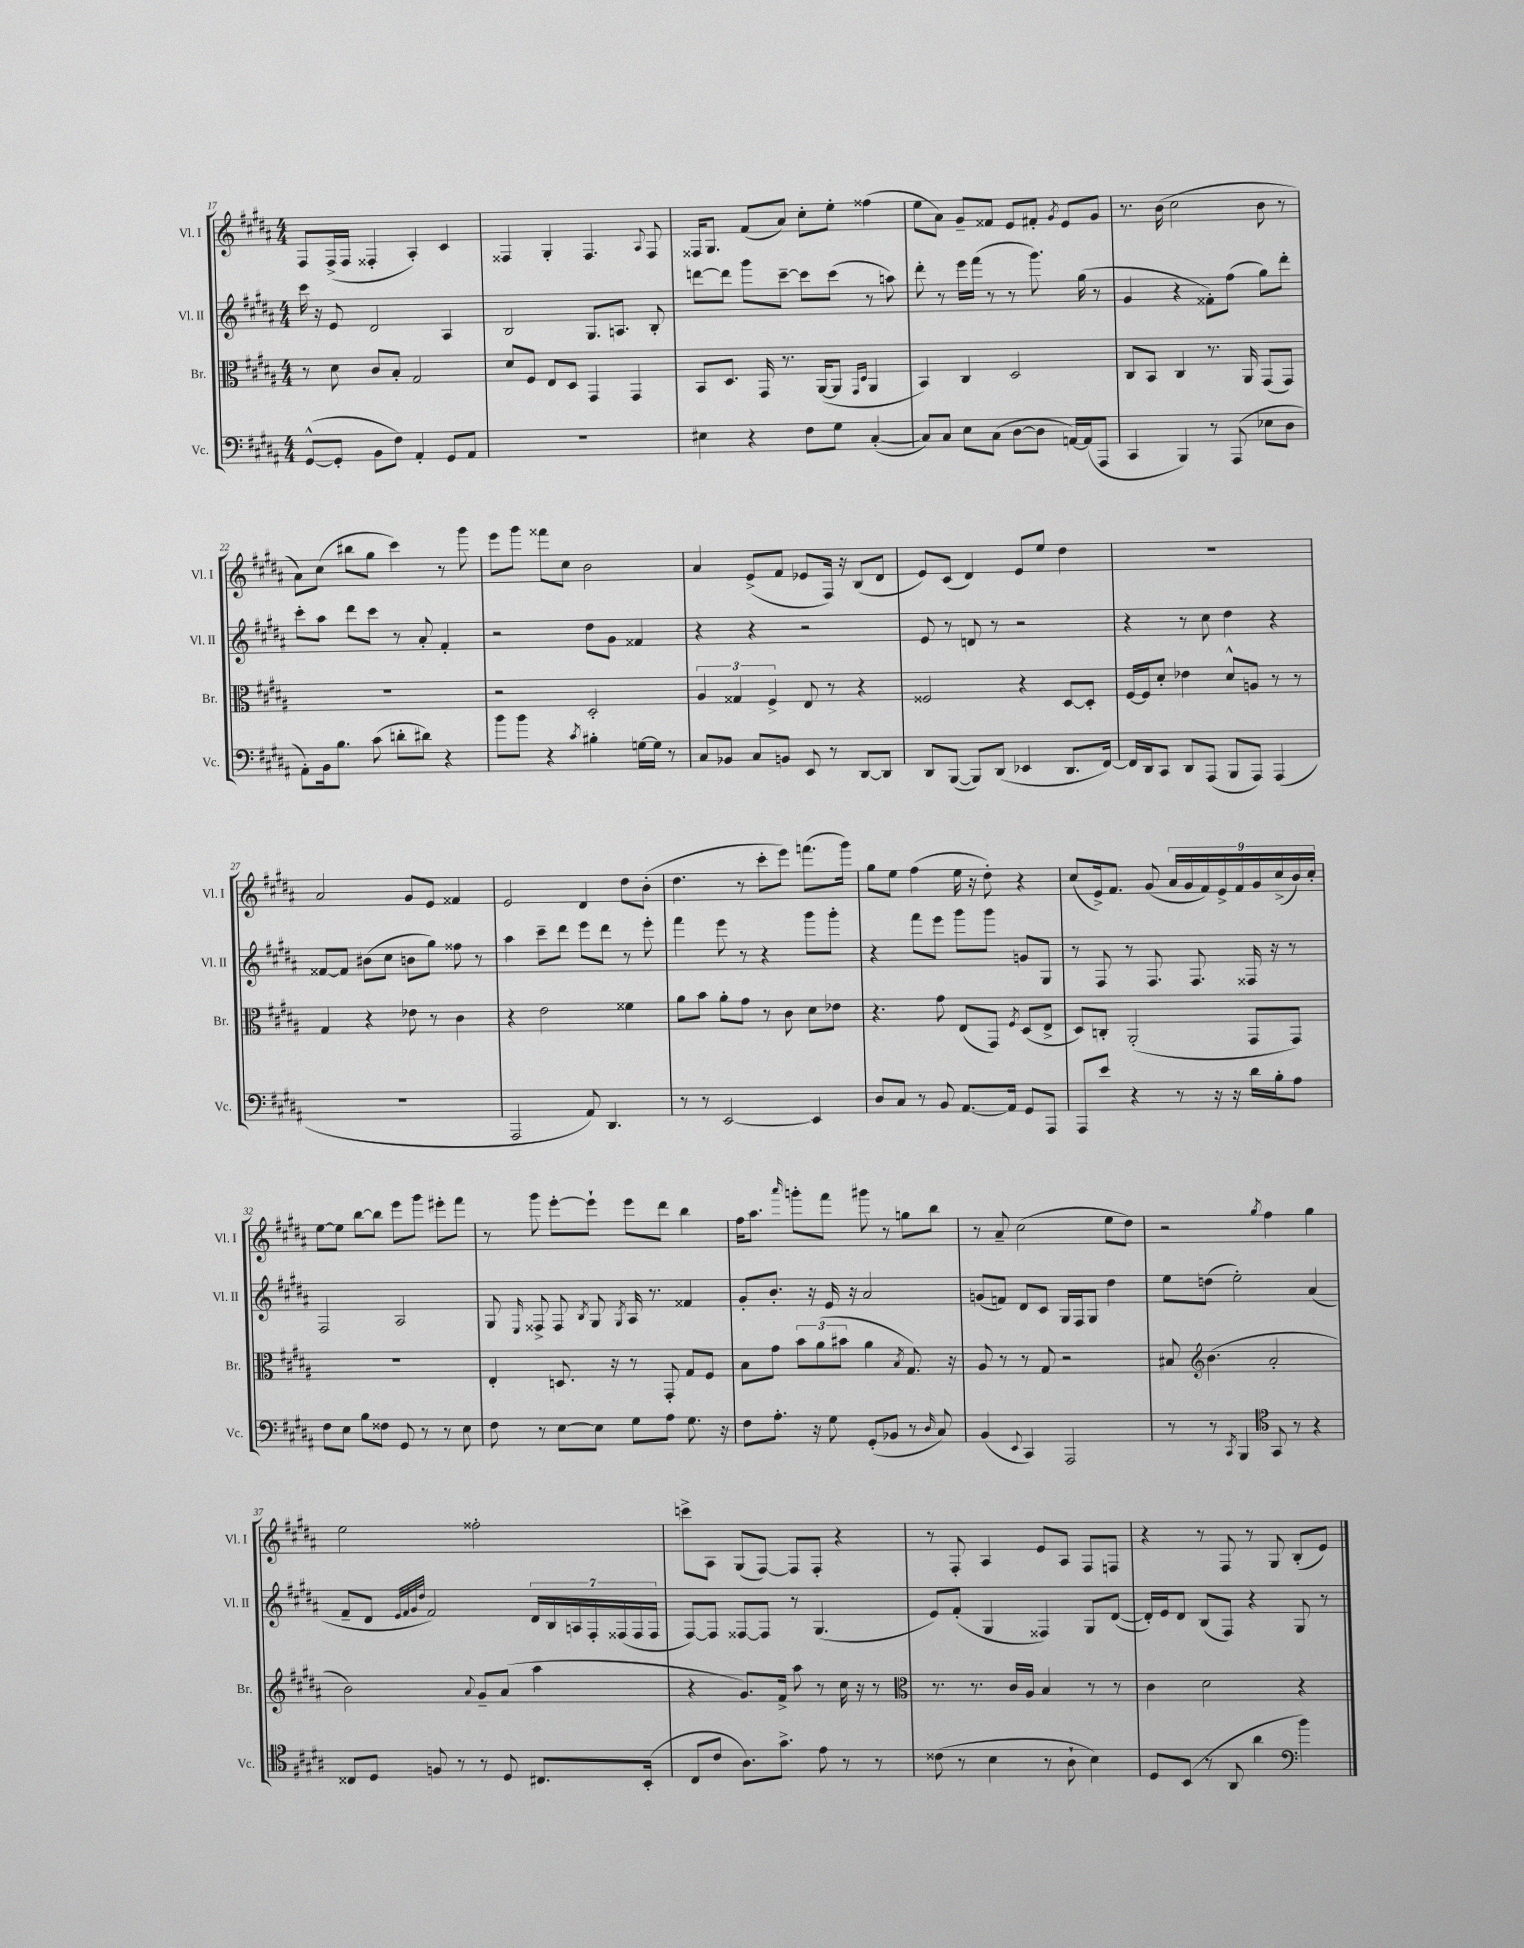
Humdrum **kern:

**kern	**kern	**kern	**kern
*part4	*part3	*part2	*part1
*staff4	*staff3	*staff2	*staff1
*I"Vc.	*I"Br.	*I"Vl. II	*I"Vl. I
*I'Vc.	*I'Br.	*I'Vl. II	*I'Vl. I
*clefF4	*clefC3	*clefG2	*clefG2
*k[f#c#g#d#a#]	*k[f#c#g#d#a#]	*k[f#c#g#d#a#]	*k[f#c#g#d#a#]
*M4/4	*M4/4	*M4/4	*M4/4
=17	=17	=17	=17
([8GG#^^/L	8r	16ccc#\	8F#/L
.	.	16r	.
8GG#'/J]	8d#\	8e/	(16F#^/L
.	.	.	16F#/JJ
8BB\L	8c#/L	2d#/	4F##X'/
8F#\J)	8B'/J	.	.
4AA#'/	2G#/	.	4A#'/)
8GG#/L	.	4A#/	4c#/
8AA#/J	.	.	.
=18	=18	=18	=18
1r	8d#/L	2B/	4F##X/
.	8F#/J	.	.
.	8E/L	.	4G#'/
.	8D#/J	.	.
.	4GG#/	8.G#/L	4.F##/
.	.	8.An/J	.
.	4GG#/	.	.
.	.	.	8qqA#/
.	.	8B'/	8F##/
=19	=19	=19	=19
4E#X\	8BB/L	[8dddn\L	16F##X/KL
.	.	.	8.G#/J
.	8.D#/J	8ddd\J]	.
4r	.	8ggg#\L	(8f#/L
.	16GG#/	.	.
.	8.r	[8ccc#~\J	8a#/J)
8F#\L	.	8ccc#\L]	8cc#'\L
.	([16AA#/KL	.	.
8G#\J	8AA#/J]	(8ccc#\J	8ee'\J
.	16qqGG#/LL	.	.
.	16qqD#/JJ	.	.
([4C#'/	4AA#/	8r	(4ff##X\
.	.	8aan\)	.
=20	=20	=20	=20
8C#/L])	4BB/)	8ddd#'\	8ee\L
8C#/J	.	8r	8a#\J)
8E\L	4C#/	16eee\LL	8g#~/L
.	.	(16fff#\JJ	.
(8C#\J	.	8r	8f##X/J
[8D#\L	2D#/	8r	8e/L
8D#\J]	.	8.ggg#\)	8f#X'/J
.	.	.	8qg#/
[16AAn/LL)	.	.	8e/L
(16AA/J]	.	(16gg#\	.
8AAA#/J	.	8r	8g#/J
=21	=21	=21	=21
4CC#/	8C#/L	4g#/	8.r
.	8BB/J	.	.
.	.	.	(16b\
4BBB/)	4C#/	4r	2cc#\
8r	8.r	8f##X'\L)	.
(8AAA#/	.	(8ff#\J	.
.	16AA#/	.	.
8E-X\L	(8GG#/L	8gg#\L)	8b\
8D#\J	8GG#/J)	8ddd#'\J	8r
!!LO:LB:g=z
=22	=22	=22	=22
8AA#'\L)	1r	8ccc#'\L	8a#\L)
16BB\k	.	8aa#\J	(8cc#\J
8.B\J	.	.	.
.	.	8ddd#\L	8bb#X\L
(8c#\	.	8ccc#\J	8gg#\J
8dn'\L	.	8r	4ccc#\)
8d#X\J)	.	8a#'/	.
4r	.	4f#'/	8r
.	.	.	8ggg#\
=23	=23	=23	=23
8b\L	2r	2r	8eee\L
8b\J	.	.	8ggg#\J
4r	.	.	8fff##X\L
.	.	.	8cc#\J
8qc#/	.	.	.
4B#X'\	2D#'/	8dd#\L	2b\
.	.	8g#\J	.
[16Gn\LL	.	4f##X/	.
16G\JJ]	.	.	.
8r	.	.	.
=24	=24	=24	=24
8C#/L	6A#/	4r	4a#/
8BB-X/J	.	.	.
.	6G##X/	.	.
8C#/L	.	4r	(8e^/L
.	6F#^/	.	.
8BBn/J	.	.	8f#/J
8EE/	8E/	2r	8e-X/L
8r	8r	.	16F#/Jk)
.	.	.	16r
[8DD#/L	4r	.	(8B/L
8DD#/J]	.	.	8d#/J
=25	=25	=25	=25
8DD#/L	2F##X/	8e/	8e/L)
([8BBB/J	.	8r	(8c#/J
8BBB/L])	.	8dn/	4d#/)
(8DD#/J	.	8r	.
4EE-X/	4r	2r	8e/L
.	.	.	8ee/J
8.DD#/L	[8D#/L	.	4dd#\
.	8D#'/J]	.	.
[16FF#/Jk)	.	.	.
=26	=26	=26	=26
16FF#/LL]	[16F#/LL	4r	1r
16DD#/J	16F#/J]	.	.
8CC#/J	8d#'/J	.	.
8DD#/L	4e-X\	8r	.
(8AAA#/J	.	8cc#\	.
8BBB/L	8d#^^/L	4dd#\	.
8AAA#/J)	8An/J	.	.
(4AAA#/	8r	4r	.
.	8r	.	.
!!LO:LB:g=z
=27	=27	=27	=27
1r	4G#/	[8f##X/L	2a#/
.	.	8f##/J]	.
.	4r	(8b#X\L	.
.	.	8cc#\J	.
.	8e-X\	8bn\L	8g#/L
.	8r	8gg#\J)	8e/J
.	4c#\	8ff##X\	4f##X/
.	.	8r	.
=28	=28	=28	=28
2AAA#/	4r	4aa#\	2e/
.	2e\	8ccc#~\L	.
.	.	8ddd#\J	.
8AA#/)	.	8eee\L	4d#/
4.DD#/	.	8ddd#\J	.
.	4f##X\	8r	8dd#\L
.	.	8eee'\	(8b'\J
=29	=29	=29	=29
8r	8a#\L	4fff#\	4.dd#\
8r	8b\J	.	.
[2EE/	8a#'\L	8eee\	.
.	8g#\J	8r	8r
.	8r	4r	8ccc#'\L
.	8c#\	.	8eee\J)
4EE/]	8d#\L	8ggg#\L	(8.fffn\L
.	8e-X\J	8ggg#'\J	.
.	.	.	16ggg#\Jk)
=30	=30	=30	=30
8D#/L	4.r	4r	8gg#\L
8C#/J	.	.	8ee\J
8r	.	8fff#\L	(4ff#\
8BB/	8g#\	8eee\J	.
[8.AA#/L	(8E/L	8ggg#\L	16ee\
.	.	.	16r
.	8GG#/J)	8ggg#\J	8dd#'\)
16AA#/Jk]	.	.	.
.	8qF#/	.	.
8GG#/L	(8D#/L	8gn/L	4r
8AAA#/J	8E^/J	8G#/J	.
=31	=31	=31	=31
8AAA#/L	8D#/L)	8r	(8cc#/L
8e/J	8Cn'/J	8F#/	16e^/k)
.	.	.	8.f#/J
4r	(2AA#'/	8r	.
.	.	8.F#/	(8g#/
8r	.	.	18a#/LL
.	.	.	18g#/
.	.	8.F#/	.
.	.	.	18f#/)
16r	.	.	.
.	.	.	18e^/
16r	.	.	.
.	.	.	18f#/
16d#\LL	8GG#/L	16F##X/	.
.	.	.	18g#/
16B'\J	.	16r	.
.	.	.	(18cc#^/
8A#\J	8GG#/J)	8r	.
.	.	.	18b/)
.	.	.	18cc#'/JJ
!!LO:LB:g=z
=32	=32	=32	=32
8F#\L	1r	2F#/	[8ee\L
8E\J	.	.	8ee\J]
8B\L	.	.	[8bb\L
8F##X\J	.	.	8bb\J]
8GG#/	.	2A#/	8eee\L
8r	.	.	8ggg#\J
8r	.	.	8eee#X'\L
8E\	.	.	8fff#\J
=33	=33	=33	=33
8F#\	4E'/	8G#/	8r
.	.	16qqE/	.
8r	.	8F##X^/	8ggg#\
[8E\L	8.Dn/	8F##/	[8eee'\L
.	.	8qB/	.
8E\J]	.	8G#/	8eee`\J]
.	16r	.	.
.	.	8qG#/	.
8G#\L	8r	16A#/	8eee\L
.	.	8.r	.
8A#\J	8GG#'/	.	8ddd#\J
8.G#\	8G#/L	4f##X/	4bb\
.	8F#/J	.	.
16r	.	.	.
=34	=34	=34	=34
8F#\L	8B\L	8g#'/L	16ff#\KL
.	.	.	8.aa#\J
8.A#'\J	8g#\J	8.b'/J	.
.	.	.	16qqaaa#/
.	12b\L	.	8gggn'\L
16r	.	16r	.
.	(12a#\	.	.
8G#\	.	16e/	8fff#\J
.	12b#X\J	.	.
.	.	16r	.
(8GG#'/L	4a#\	2a#/	8ggg#X\
8BB-X/J	.	.	8r
.	8qB/	.	.
8r	8.G#/)	.	8ggn\L
16qqD#/	.	.	.
8C#/)	.	.	8bb\J
.	16r	.	.
=35	=35	=35	=35
(4BB/	8A#/	(8gn/L	8r
.	8r	8fn/J)	8a#~/
8qqEE/	.	.	.
4CC#/)	8r	8d#/L	(2cc#\
.	8G#/	8c#/J	.
2AAA#/	2r	16G#/LL	.
.	.	16F#/J	.
.	.	8G#/J	.
.	.	4dd#\	8ee\L
.	.	.	8dd#\J)
=36	=36	=36	=36
8r	8B#X/	8ee\L	2r
*	*clefG2	*	*
8r	(4.b\	(8ddn\J	.
8qCC#/	.	.	.
4BBB/	.	2ee'\)	.
*clefC4	*	*	*
.	.	.	8qgg#/
8GG#/	2a#'/	.	4ff#\
8r	.	.	.
4r	.	(4a#/	4gg#\
!!LO:LB:g=z
=37	=37	=37	=37
8C##X/L	2b\)	8f#~/L	2ee\
8D#/J	.	8d#/J	.
.	.	32qqe/LLL	.
.	.	32qqf#/	.
.	.	32qqg#/	.
.	.	32qqdd#/JJJ	.
8Fn/	.	2f#/)	.
8r	.	.	.
.	8qqa#/	.	.
8r	8g#~/L	.	2ff##X'\
8D#/	(8a#/J	.	.
8.C#X/L	4aa#\	28d#/LL	.
.	.	28B/	.
.	.	28An/	.
.	.	28F#'/	.
.	.	(28F##X/	.
.	.	28F##/	.
(16BB'/Jk	.	.	.
.	.	28F##/JJ	.
=38	=38	=38	=38
8C#/L	4r	[8F#/L)	8cccn^\L
8c#/J	.	8F#/J]	8A#\J
8.A#\L)	8.g#/L)	[8F##X/L	(8G#/L
.	.	8F##/J]	[8F#/J)
8.g#^\J	16f#^/Jk	.	.
.	8aa#\	8r	8F#/L]
8e\	8r	(4.G#/	8F#'/J
8r	16cc#\	.	4r
.	16r	.	.
8r	8r	.	.
=39	=39	=39	=39
*	*clefC3	*	*
(8c##X\	8.r	8e/L)	8r
8r	.	(8f#'/J	8F#'/
.	8.r	.	.
4B\	.	4G#/	4A#/
.	16c#/LL	.	.
.	16A#/JJ	.	.
8r	4B/	4F##X/)	8e/L
8A#`\	.	.	8A#/J
4B\)	8r	8G#/L	8F#/L
.	8r	([8d#/J	8Fn/J
=40	=40	=40	=40
8D#/L	4c#\	16d#'/LL])	4r
.	.	16e/J	.
(8BB/J	.	8d#/J	.
8r	2d#\	(8B/L	8r
8AA#/	.	8F#/J)	8F#/
4a#\	.	4r	8r
.	.	.	8G#/
*clefF4	*	*	*
4b\)	4r	8G#/	(8B'/L
.	.	8r	8e/J)
==	==	==	==
*-	*-	*-	*-
